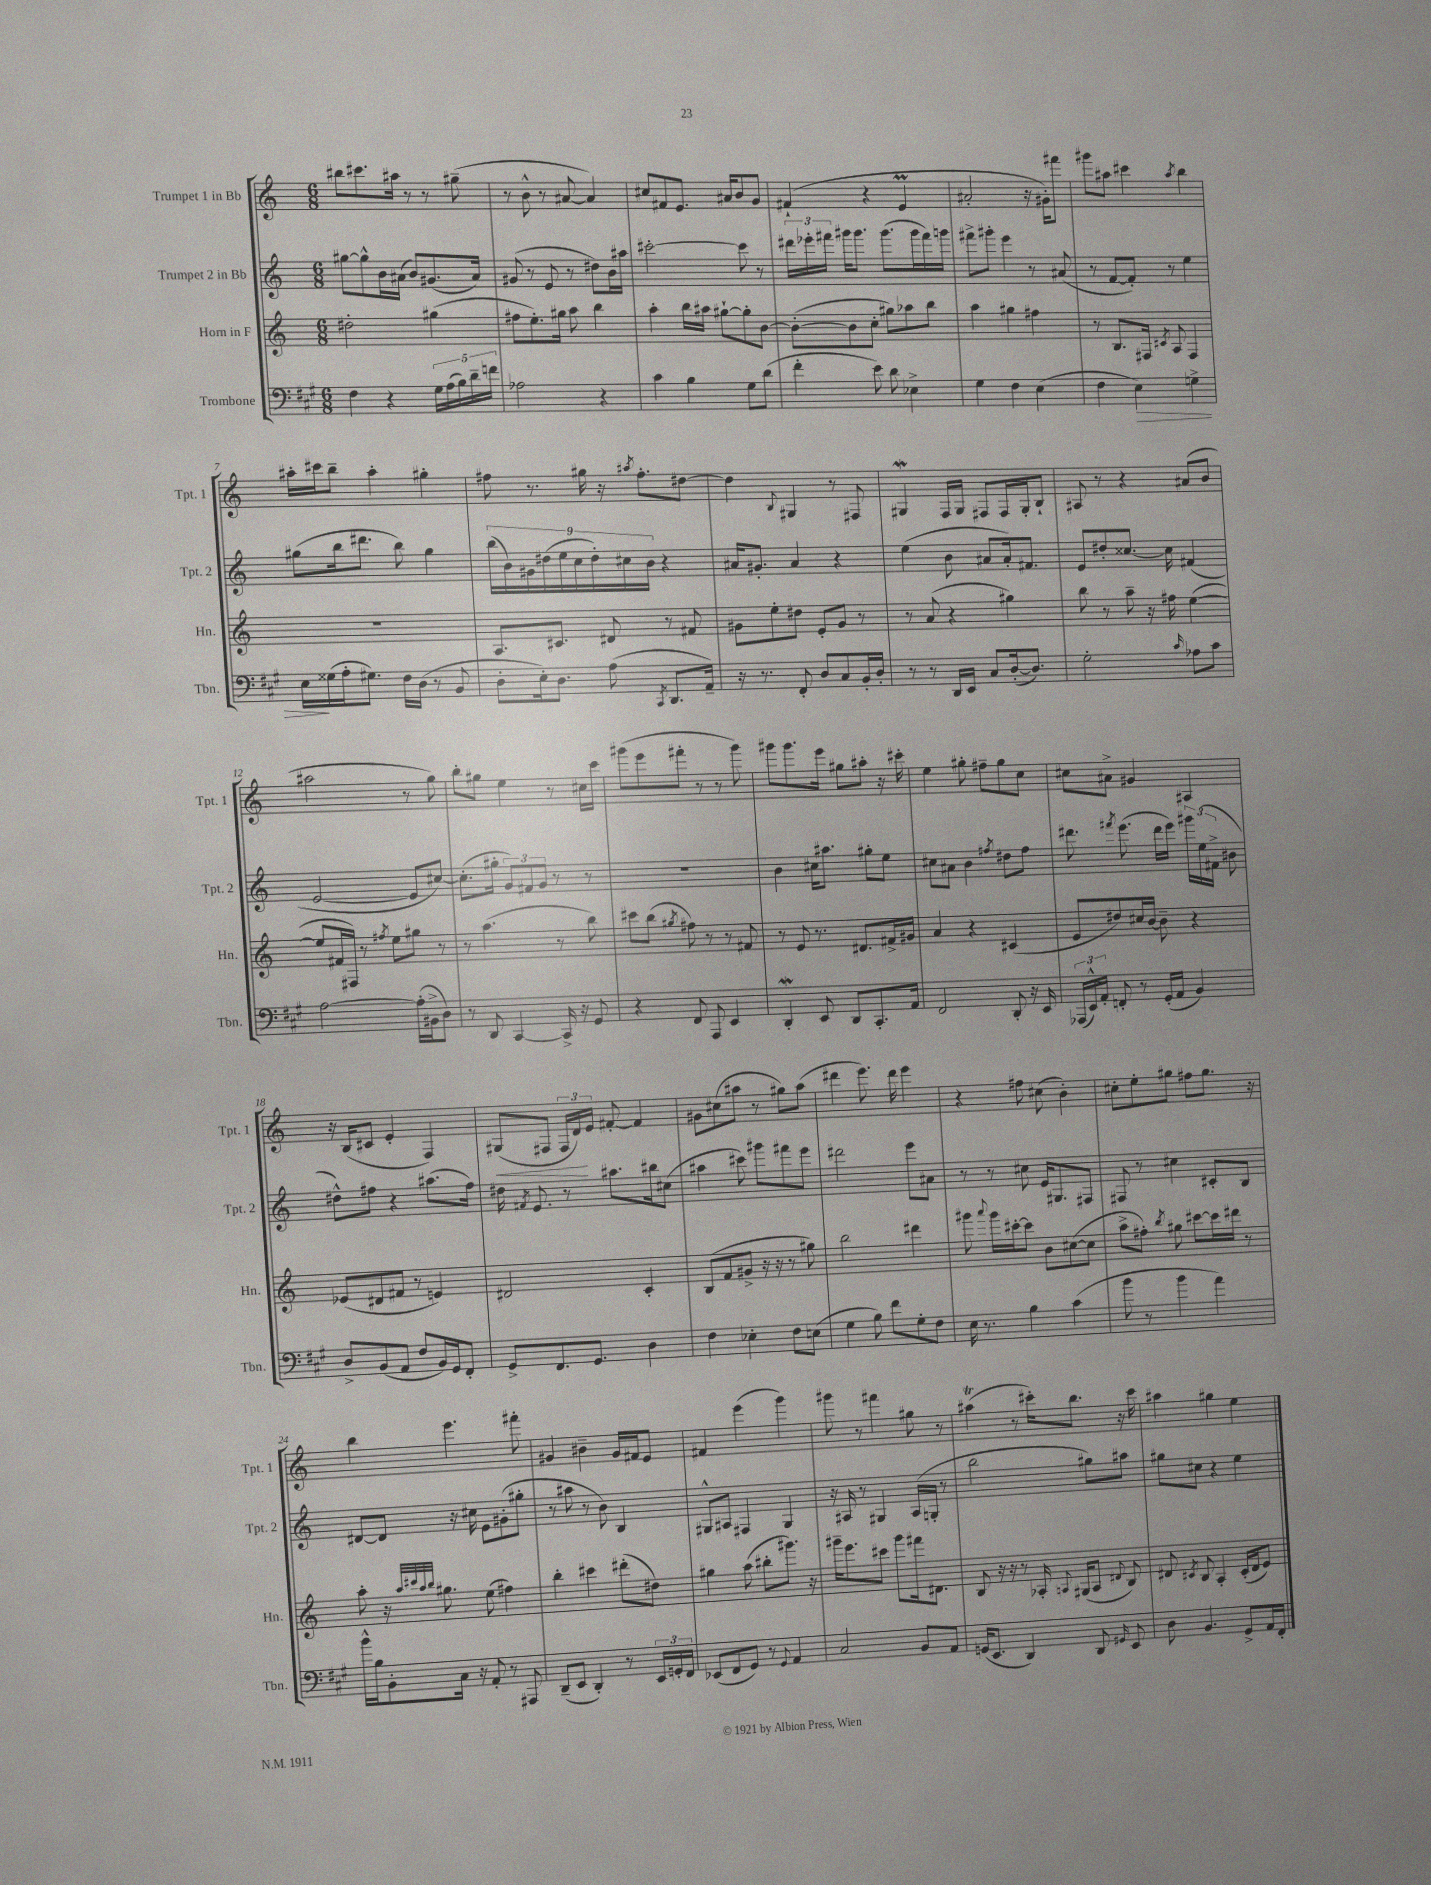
<<
\new StaffGroup <<
\new Staff = "s0" \with { instrumentName = "Trumpet 1 in Bb" shortInstrumentName = "Tpt. 1" } {
    \clef treble \key c \major \numericTimeSignature \time 6/8
    \autoBeamOff bis''8[ cis'''8. ais''16] r8 r8 gis''8--( |
    r8 b'8-^ r8 ais'8~ ais'4) |
    cis''8[ fis'8 e'8.] ais'16[ b'8 g'8] |
    fis'4-!( r4 e'4\prall |
    ais'2-. r16 gis'16[-.) fis'''8] |
    gis'''8[ ais''8] cis'''4 \acciaccatura { ais''8 } b''4 |
    ais''16[-. cis'''16 b''8]-- ais''4-. gis''4-. |
    fis''8 r8. gis''16 r16 \acciaccatura { ais''8 } fis''8.[-. dis''8]~ |
    dis''4 \appoggiatura { b8 } gis4 r8 fis8 |
    gis4\mordent f16[ gis16] fis8[ fis16 gis16-. b8]-! |
    ais8 r8 r4 ais'8[( b'8] |
    ais''2 r8 g''8) |
    b''8[-. gis''8] e''4 r8 cis''16[ c'''16] |
    gis'''8[( e'''8 fis'''8]-. r8 r8 gis'''8) |
    gis'''8[ gis'''8. e'''16] gis''8[ ais''8]-. r16 cis'''16-. |
    e''4 gis''8-. fis''8[-- gis''8 c''8] |
    cis''8[ ais'8]-> gis'4 ais4 |
    r16 b16[( cis'8] e'4-. f4) |
    gis8[\<( fis8] \tuplet 3/2 { fis16[ d'16\!) e'16] } fis'8~-. fis'4 |
    gis'8[ cis''8( ais''8] r8 gis''8[) ais''8]( |
    dis'''4 e'''8.) dis'''16 e'''4 |
    r4 fis''8 cis''8( b'4-.) |
    cis''8[-. e''8-. gis''8] fis''8[ gis''8.] r16 |
    b''4 e'''4. fis'''8-. |
    gis'4 bis'4-- gis'16[ fis'16 e'8] |
    fis'4 e'''4( g'''4) |
    gis'''8 r8 fis'''4 gis''8 r8 |
    ais''4\trill( r8 cis'''16[-.) b''8.] r16 cis'''16 |
    ais''4 gis''4 e''4 \bar "|." |
}
\new Staff = "s1" \with { instrumentName = "Trumpet 2 in Bb" shortInstrumentName = "Tpt. 2" } {
    \clef treble \key c \major \numericTimeSignature \time 6/8
    \autoBeamOff gis''8[~ gis''8-^ b'16 ais'16]( b'8[) gis'8.( ais'16]) |
    gis'8( r8 e'8 r8 dis''8[) b'16 ais''16] |
    cis'''2~-. cis'''8 r8 |
    \tuplet 3/2 { dis'''16[ ees'''16-. fis'''16] } gis'''16[ gis'''8.] gis'''8.[( gis'''16 fis'''16) g'''16] |
    fis'''8[-> gis'''8]-. e'''4 r8 ais'8( |
    r8 f'8[~ f'8]-.) r8 e''4 |
    gis''8[( b''16 dis'''8.] b''8) gis''4 |
    \tuplet 9/8 { b''16[( b'16) gis'16 dis''16( e''16 c''16 dis''16-.) cis''16 b'16] } r4 |
    ais'16[ gis'8.]-. ais'4 r4 |
    e''4( b'8 ais'8[ ais'16-.) fis'8.] |
    e'8[ dis''8-. cisis''8.]~ cisis''16 fis'4( |
    e'2~ e'8[ cis''8]~) |
    cis''8.[-.( gis''16]-. \tuplet 3/2 { g'8[) fis'8 g'8] } r8 r8 |
    R2. |
    b'4 cis''16[ ais''8.] gis''8[-. e''8] |
    cis''8[ ais'8] b'4 \acciaccatura { fis''8 } dis''8[ fis''8] |
    dis'''8. \acciaccatura { fis'''8 } e'''8.( dis'''16[ e'''16]) \tuplet 3/2 { gis'''16[ e''16( fis'16]-> } bis'8 |
    dis''8[-^) fis''8] r4 ais''8.[( fis''16]) |
    dis''16 \acciaccatura { fis'8 } e'8. r8 ais''8.[ bis''16 cis''8]( |
    ais''4 cis'''8) gis'''8[ fis'''8 e'''8] |
    dis'''2 e'''8[ ais'8] |
    r8 r8 cis''8 e'16[ gis8. fis8] |
    fis8 r8 cis''4 cis'8[-. b8] |
    dis'8[~ dis'8] r16 cis''16 e'8[ gis'8-.( gis''8]-. |
    r8 ais''8 r8 b'8) b4 |
    gis8[-^ ais8] fis4 gis4 |
    r16 ais16 r8 gis4 ais16[( g16]-. r8 |
    b''2 gis''8[) ais''8] |
    gis''8[ cis''8] r4 e''4 \bar "|." |
}
\new Staff = "s2" \with { instrumentName = "Horn in F" shortInstrumentName = "Hn." } {
    \clef treble \key c \major \numericTimeSignature \time 6/8
    \autoBeamOff dis''2-. gis''4( |
    fis''8[ e''8.-.) gis''16] a''8 b''4 |
    a''4-. b''16[ ais''16] gis''8[~-! gis''8-. b'8]~ |
    b'8[~-.( b'8 c''8]-. gis''8[) aes''8 b''8] |
    a''4 gis''4 fis''4 |
    r8 b8.[ fis16] \acciaccatura { cis'8 } a8 fis4 |
    R2. |
    a8.[ cis'8.] dis'8 r8 fis'8 |
    gis'8[ e''8-. dis''8] e'8[-. gis'8] r8 |
    r8 a'8( r4 gis''4) |
    b''8 r8 a''8-- r16 fis''16 e''4~( |
    e''8[ fis'16 fis16]) r8 \acciaccatura { fis''8 } e''8[ gis''8] r8 |
    r8 a''4.( r8 b''8) |
    cis'''8[ b''8]( \acciaccatura { gis''8 } fis''8) r8 r8 fis'8 |
    r8 e'8 r8. dis'8.[ fis'16-> gis'16] |
    a'4 r4 cis'4( |
    e'8[ dis''8) cis''16 b'16]~ b'8-- r4 |
    ees'8[( dis'8 fis'8] r8 e'4) |
    dis'2 c'4-. |
    b8[( f'8 gis'8]-> r16 r16 r8 gis''8) |
    b''2 dis'''4 |
    gis'''8 \appoggiatura { a'''8 } gis'''16[ cis'''16~-. cis'''8] b'8[ cis''8~( cis''8] |
    a''8[-> fis''8]-.) \acciaccatura { b''8 } gis''8 cis'''8[~ cis'''16 dis'''16] r8 |
    a''8-. r16 \grace { a''32[ cis'''32 a''32 b''32] } gis''8. e''8( fis''4) |
    b''4-. cis'''4 dis'''8[-.( dis''8]) |
    gis''4 a''8( bis''8[-. gis'''8.]) r16 |
    gis'''16[-- e'''8. cis'''8] gis'''8[ fis'''16 dis'8.] |
    b8 r16 r16 r8 aes16-. \appoggiatura { a8 } gis16[( a8] \appoggiatura { dis'8 } b8) |
    dis'8 \acciaccatura { cis'8 } b8 a4-. cis'16[-.( dis'16 e'8]) \bar "|." |
}
\new Staff = "s3" \with { instrumentName = "Trombone" shortInstrumentName = "Tbn." } {
    \clef bass \key a \major \numericTimeSignature \time 6/8
    \autoBeamOff fis4 r4 \tuplet 5/4 { gis16[ a16( b16) d'16-- f'16] } |
    aes2 r4 |
    cis'4 b4 gis8[ d'8]( |
    fis'4-. e'8) d'8 ees4-> |
    gis4 fis4 e4( |
    fis4 e4\>) g4-> |
    e16[\! gisis16( a16-. gis8.]) fis16[ d16]( r8 b,8 |
    d8[-. e16-.) d8.] a8( \acciaccatura { cis,8 } d,8.[ a,16]--) |
    r16 r8. fis,8-. d8[ cis8 b,16-. d16]-. |
    r8 r8 d,16[ e,16] cis8[ d16~-.( d8.]) |
    gis2-. \grace { cis'16 } aes8[ cis'8] |
    a2~ a16[-.( bis,16-> d8]) |
    r8 d,8 cis,4~ cis,16-> r16 gis,8 |
    r4 fis,8 a,,8 e,4 |
    d,4-.\mordent e,8 d,8[ cis,8.-. a,16] |
    fis,2 d,8-. r16 e,16 |
    \tuplet 3/2 { aes,,16[( e,16-^) a,16]-. } f,8-. r8 gis,16[-.( a,16] b,4) |
    d8[-> b,8( a,8] fis8[ b,16) gis,16 fis,8]-. |
    gis,8[-> fis,8. gis,8.] d4 |
    fis4 ees4-. fis8[ e8]( |
    gis4 b8) fis'8[ gis8-. fis8] |
    e16 r8. b4 cis'4( |
    b'8 r8 b'4 a'4) |
    b'16[-^ b16 b,8-. cis16] r16 a,8-. r8 ais,,8 |
    d,8[--( e,8] d,4-.) r8 \tuplet 3/2 { e,16[ g,16-. fis,16] } |
    ees,8[( fis,8 gis,8]) r8 \appoggiatura { gis,8 } a,4 |
    cis2 b,8[ a,8] |
    g,16[( e,8.] d,4) d,8 \grace { gis,16 } e,8 |
    d8 b,4. gis,8[-> a,16 fis,16]-. \bar "|." |
}
>>
>>
